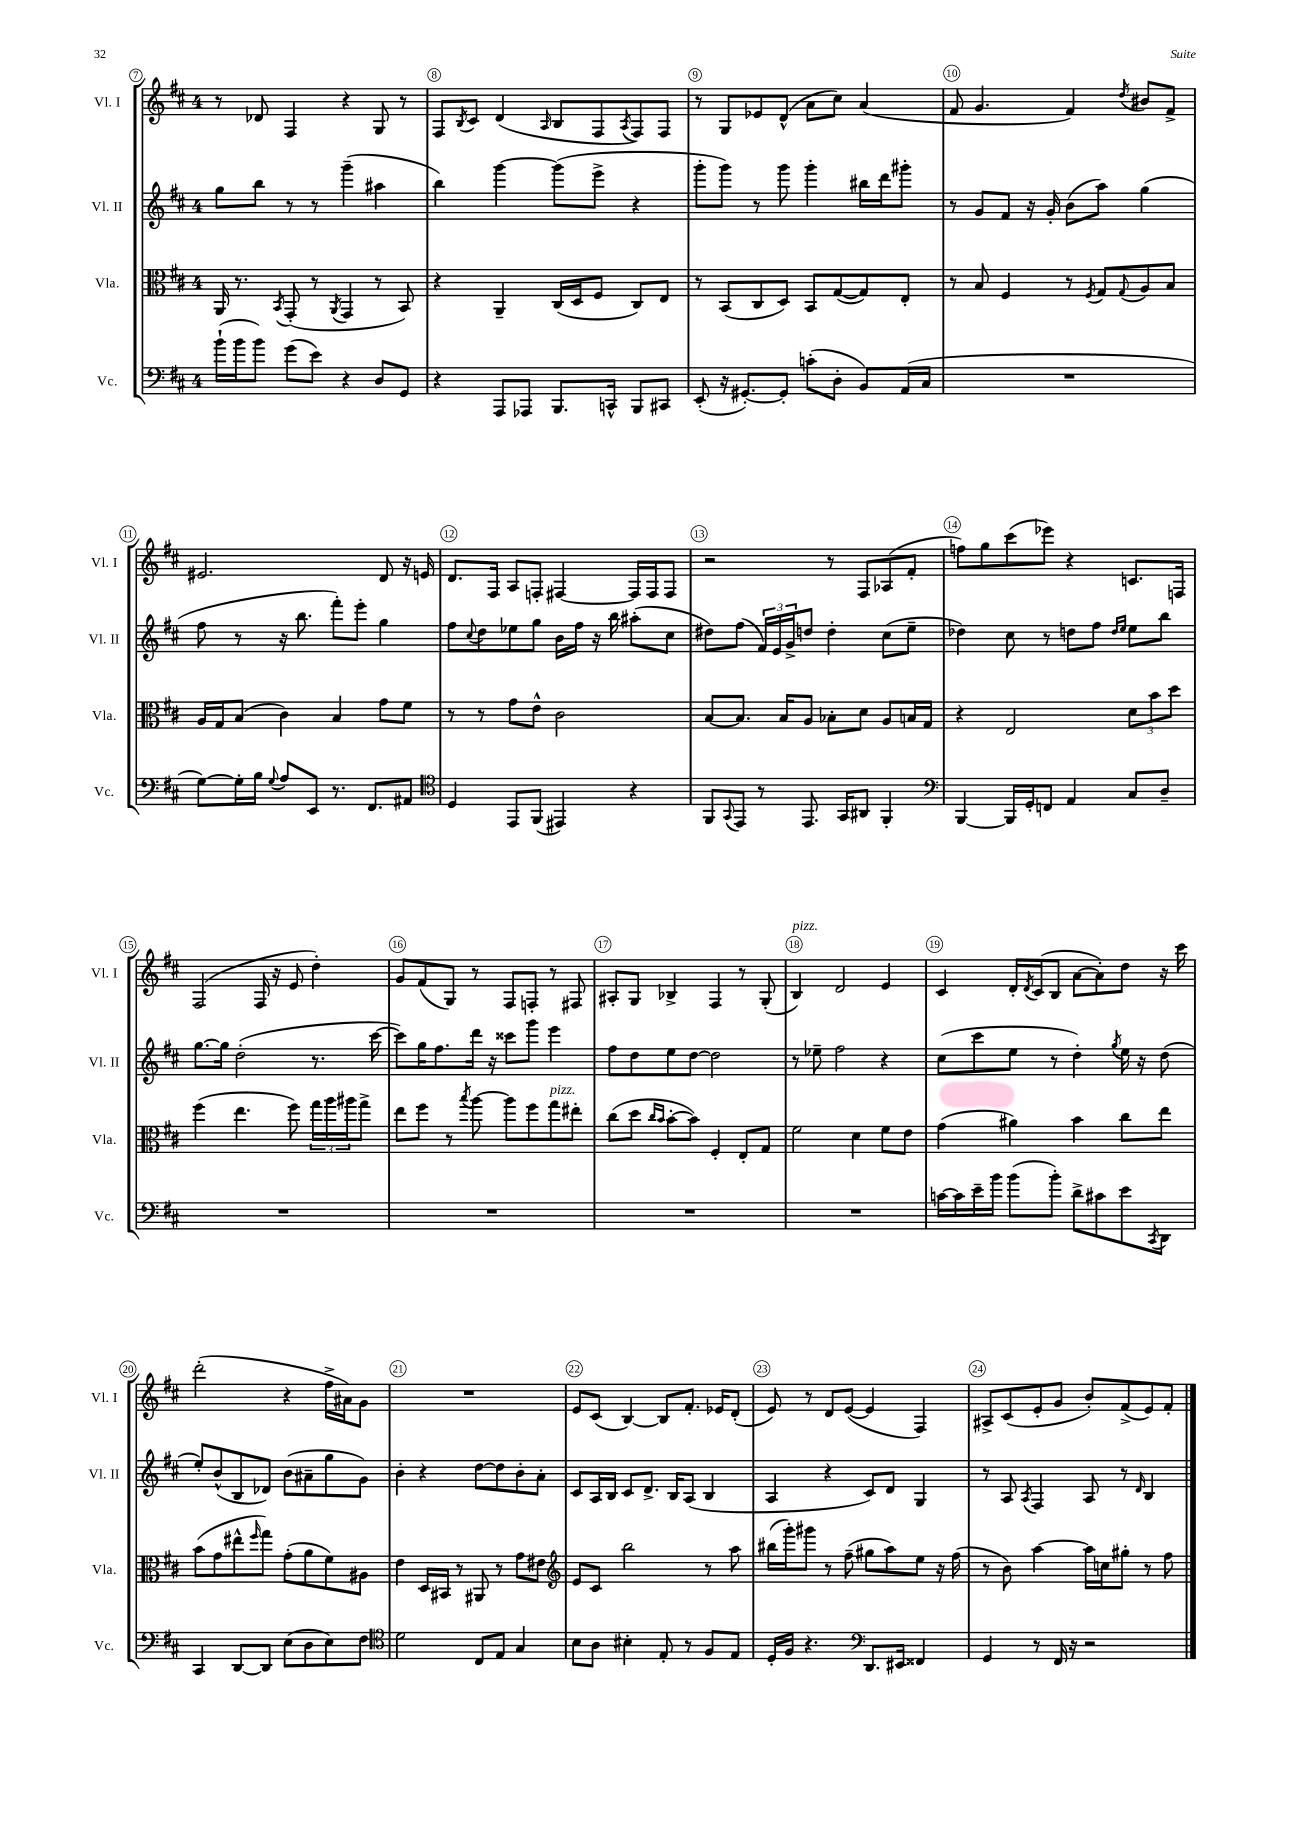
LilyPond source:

<<
\new StaffGroup <<
\new Staff = "s0" \with { instrumentName = "Vl. I" shortInstrumentName = "Vl. I" } {
    \clef treble \key d \major \once \override Staff.TimeSignature.style = #'single-digit \time 4/4
    r8 des'8 fis4 r4 g8 r8 |
    fis8 \acciaccatura { b8 } cis'8 d'4( \grace { a16 } b8 fis8 \acciaccatura { a8 } fis8) fis8 |
    r8 g8 ees'8 d'8-^( a'8 cis''8) a'4( |
    fis'8 g'4. fis'4) \acciaccatura { d''8 } bis'8 fis'8-> |
    eis'2. d'8 r16 e'16 |
    d'8. fis16 a8 f8-. fis4~ fis16 fis16 fis8 |
    r2 r8 fis8 aes8( fis'8-. |
    f''8) g''8 cis'''8( ees'''8) r4 c'8. f16 |
    fis2( fis16 r16 e'8 d''4-.) |
    g'8 fis'8( g8) r8 fis8 f8-. r8 fis8 |
    ais8-. g8 bes4-> fis4 r8 g8-.( |
    b4^\markup { \italic "pizz." }) d'2 e'4 |
    cis'4 d'16-. \acciaccatura { d'8 } cis'16( b8 a'8~ a'8-.) d''8 r16 cis'''16 |
    d'''2-.( r4 fis''16-> ais'16) g'8 |
    R1 |
    e'8 cis'8( b4~) b8 fis'8.-. ees'16 d'8-.( |
    e'8) r8 d'8 e'8~( e'4 fis4) |
    ais8-> cis'8( e'8-. g'8 b'8-.) fis'8->( e'8) fis'8-. \bar "|." |
}
\new Staff = "s1" \with { instrumentName = "Vl. II" shortInstrumentName = "Vl. II" } {
    \clef treble \key d \major \once \override Staff.TimeSignature.style = #'single-digit \time 4/4
    g''8 b''8 r8 r8 g'''4--( ais''4 |
    b''4) g'''4~ g'''8( e'''8-> r4 |
    g'''8-. g'''8) r8 g'''8 g'''4-. bis''16 d'''16 gis'''8-. |
    r8 g'8 fis'8 r16 g'16-. b'8( a''8) g''4( |
    fis''8 r8 r16 b''8. fis'''8-.) e'''8-. g''4 |
    fis''8 \appoggiatura { cis''8 } d''8 ees''8 g''8 b'16 fis''16 r16 b''16 ais''8-.( cis''8 |
    dis''8) fis''8( \tuplet 3/2 { fis'16) e'16 g'16-> } d''8 d''4-. cis''8( e''8-- |
    des''4) cis''8 r8 d''8 fis''8 \grace { d''16 e''16 } e''8 b''8 |
    g''8.~ g''16 d''2-.( r8. cis'''16~ |
    cis'''8) g''16 fis''8. d'''16 r16 cisis'''8 g'''8 e'''4 |
    fis''8 d''8 e''8 d''8~ d''2 |
    r8 ees''8-- fis''2 r4 |
    cis''8( cis'''8 e''8 r8 d''4-.) \acciaccatura { g''8 } e''16 r16 d''8( |
    e''8-.) b'8-^( b8 des'8) b'8( ais'8-- g''8 g'8) |
    b'4-. r4 d''8~ d''8 b'8-. a'8-. |
    cis'8 a16 b16 cis'8 d'8.-> b16 a8( b4 |
    a4 r4 cis'8) d'8 g4 |
    r8 a8 \acciaccatura { a8 } fis4 a8 r8 \grace { d'16 } b4 \bar "|." |
}
\new Staff = "s2" \with { instrumentName = "Vla." shortInstrumentName = "Vla." } {
    \clef alto \key d \major \once \override Staff.TimeSignature.style = #'single-digit \time 4/4
    a,16 r8. \acciaccatura { b,8 } g,8-.( r8 \acciaccatura { a,8 } g,4 r8 b,8) |
    r4 a,4-- cis16( d16 fis8 cis8) e8 |
    r8 b,8( cis8 d8) b,8 g8~( g8) e8-. |
    r8 b8 fis4 r8 \acciaccatura { fis8 } g8 \appoggiatura { g8 } a8 b8 |
    a16 g16 b8( cis'4) b4 g'8 fis'8 |
    r8 r8 g'8 e'8-^ cis'2 |
    b8~ b8. b16 a8 bes8-. d'8 a8 b16 g16 |
    r4 e2 \tuplet 3/2 { d'8 b'8 d''8 } |
    fis''4( e''4. fis''8) \tuplet 3/2 { g''16 a''16 ais''16 } g''8-> |
    e''8 fis''8 r8 \acciaccatura { b''8 } a''8~ a''8 fis''8 g''8^\markup { \italic "pizz." } eis''8-. |
    cis''8( d''8 \grace { cis''16 b'16 } b'8~-. b'8) fis4-. e8-. g8 |
    fis'2 d'4 fis'8 e'8 |
    g'4( ais'4) b'4 cis''8 e''8 |
    b'8( g'8 eis''8-^ \grace { fis''16 } g''8) g'8-.( a'8 fis'8) ais8 |
    e'4 d16 bis,16 r8 ais,8 r8 g'8 eis'8 |
    \clef treble e'8 cis'8 b''2 r8 a''8 |
    bis''16( g'''16-.) gis'''8 r8 fis''8--( gis''8 a''8) e''8 r16 fis''16( |
    r8 b'8) a''4~ a''16 c''16 gis''8-. r8 fis''8 \bar "|." |
}
\new Staff = "s3" \with { instrumentName = "Vc." shortInstrumentName = "Vc." } {
    \clef bass \key d \major \once \override Staff.TimeSignature.style = #'single-digit \time 4/4
    b'16-!( b'16 b'8) g'8( e'8) r4 d8 g,8 |
    r4 a,,8 aes,,8 b,,8. c,16-^ b,,8 cis,8 |
    e,8-.( r16 gis,8.~-.) gis,8-. c'8-.( d8-. b,8) a,16( cis16 |
    R1 |
    g8~) g16-. b16 \appoggiatura { g8 } a8 e,8 r8. fis,8. ais,8 |
    \clef tenor d4 e,8 fis,8( eis,4) r4 |
    fis,8 \appoggiatura { g,8 } e,8 r8 e,8. g,16 ais,8 fis,4-. |
    \clef bass b,,4~ b,,16 g,16-. f,8 a,4 cis8 d8-- |
    R1 |
    R1 |
    R1 |
    R1 |
    c'16~ c'16 e'16-- b'16 b'8( b'8-.) d'8-> cis'8 e'8 \acciaccatura { cis,8 } d,8 |
    cis,4 d,8~ d,8 e8( d8 e8) fis8 |
    \clef tenor d'2 cis8 e8 g4 |
    b8 a8 bis4-. e8-. r8 fis8 e8 |
    d16-. fis16 r4. \clef bass d,8. eis,16 fisis,4 |
    g,4 r8 fis,16 r16 r2 \bar "|." |
}
>>
>>
\layout { \context { \Score currentBarNumber = #7 \override BarNumber.break-visibility = ##(#f #t #t) barNumberVisibility = #all-bar-numbers-visible \override BarNumber.stencil = #(make-stencil-circler 0.1 0.3 ly:text-interface::print) } }
